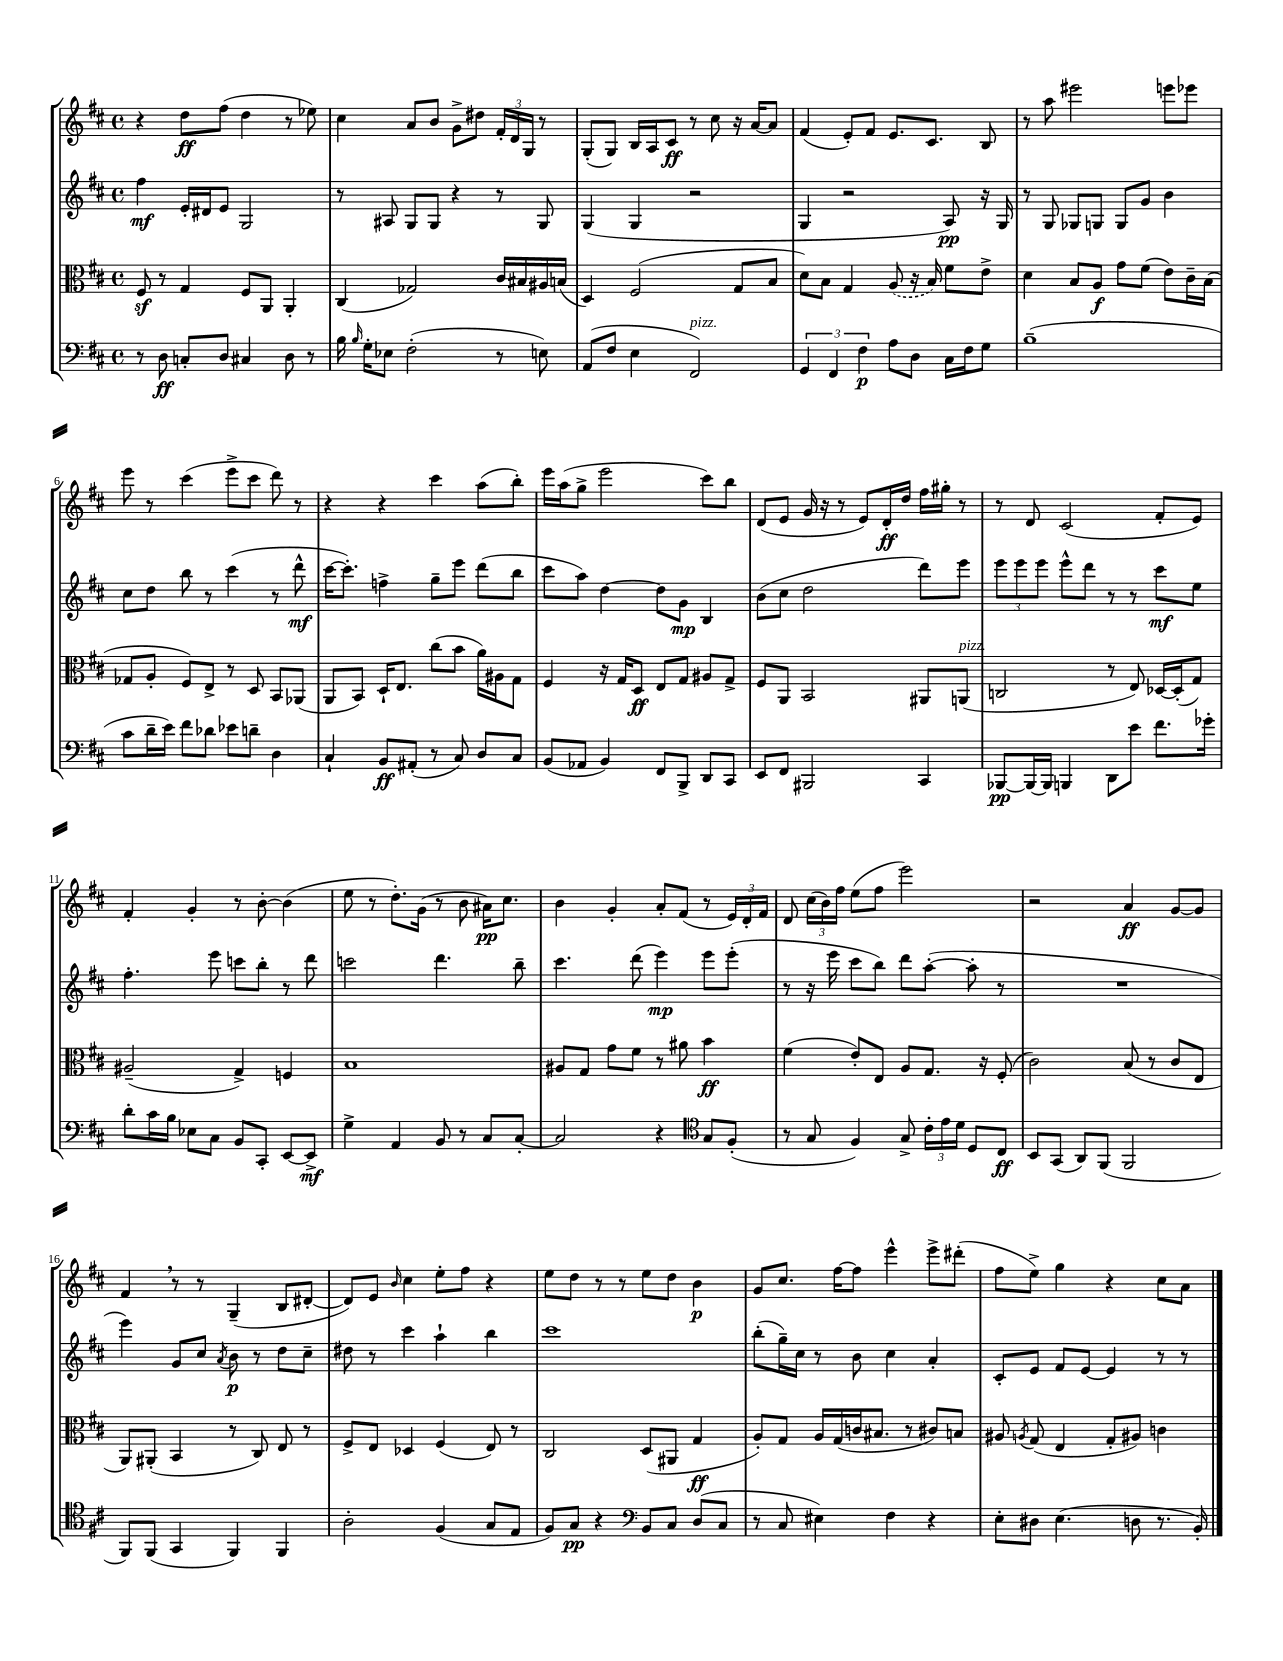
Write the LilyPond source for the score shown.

<<
\new StaffGroup <<
\new Staff = "s0" {
    \clef treble \key d \major \defaultTimeSignature \time 4/4
    \autoBeamOff r4 d''8[\ff fis''8]( d''4 r8 ees''8) |
    cis''4 a'8[ b'8] g'8[-> dis''8] \tuplet 3/2 { fis'16[-. d'16 g16] } r8 |
    g8[-.( g8]) b16[ a16 cis'8]\ff r8 cis''8 r16 a'16[~ a'8] |
    fis'4( e'8[-.) fis'8] e'8.[ cis'8.] b8 |
    r8 a''8 eis'''2 e'''8[ ees'''8] |
    e'''8 r8 cis'''4( e'''8[-> cis'''8] d'''8) r8 |
    r4 r4 cis'''4 a''8[( b''8]-.) |
    e'''16[ a''16( g''8]-> e'''2 cis'''8[) b''8] |
    d'8[( e'8] g'16 r16 r8 e'8[) d'16-.\ff d''16] fis''16[ gis''16]-. r8 |
    r8 d'8 cis'2( fis'8[-. e'8]) |
    fis'4-. g'4-. r8 b'8~-. b'4( |
    e''8 r8 d''8.[-.) g'16]( r8 b'8 ais'16[\pp) cis''8.] |
    b'4 g'4-. a'8[-. fis'8]( r8 \tuplet 3/2 { e'16[) d'16-. fis'16] } |
    d'8 \tuplet 3/2 { cis''16[( b'16) fis''16] } e''8[( fis''8] e'''2) |
    r2 a'4\ff g'8[~ g'8] |
    fis'4 \breathe r8 r8 g4--( b8[ dis'8]~-. |
    dis'8[) e'8] \grace { b'16 } cis''4 e''8[-. fis''8] r4 |
    e''8[ d''8] r8 r8 e''8[ d''8] b'4\p |
    g'8[ cis''8.] fis''16[~ fis''8] e'''4-^ e'''8[-> dis'''8]-.( |
    fis''8[ e''8]->) g''4 r4 cis''8[ a'8] \bar "|." |
}
\new Staff = "s1" {
    \clef treble \key d \major \defaultTimeSignature \time 4/4
    \autoBeamOff fis''4\mf e'16[-. dis'16 e'8] g2 |
    r8 ais8 g8[ g8] r4 r8 g8 |
    g4( g4 r2 |
    g4 r2 a8\pp) r16 g16 |
    r8 g8 ges8[ g8] g8[ g'8] b'4 |
    cis''8[ d''8] b''8 r8 cis'''4( r8 d'''8-^\mf |
    cis'''16[~ cis'''8.]-.) f''4-> g''8[-- e'''8] d'''8[( b''8] |
    cis'''8[ a''8]) d''4~ d''8[ g'8]\mp b4 |
    b'8[( cis''8] d''2 d'''8[) e'''8] |
    \tuplet 3/2 { e'''8[ e'''8 e'''8] } e'''8[-^ d'''8] r8 r8 cis'''8[\mf e''8] |
    fis''4.-. e'''8 c'''8[ b''8]-. r8 d'''8 |
    c'''2 d'''4. b''8-- |
    cis'''4. d'''8( e'''4\mp) e'''8[ e'''8]-.( |
    r8 r16 e'''16 cis'''8[ b''8]) d'''8[ a''8]~-.( a''8-. r8 |
    R1 |
    e'''4) g'8[ cis''8] \acciaccatura { a'8 } b'8\p r8 d''8[ cis''8]-- |
    dis''8 r8 cis'''4 a''4-! b''4 |
    cis'''1 |
    b''8[-.( g''16--) cis''16] r8 b'8 cis''4 a'4-. |
    cis'8[-. e'8] fis'8[ e'8]~ e'4 r8 r8 \bar "|." |
}
\new Staff = "s2" {
    \clef alto \key d \major \defaultTimeSignature \time 4/4
    \autoBeamOff fis8\sf r8 g4 fis8[ a,8] a,4-. |
    cis4( ges2) cis'16[ bis16 ais16 b16]( |
    d4) fis2( g8[ b8] |
    d'8[) b8] g4 \once \slurDashed a8( r16 b16) fis'8[ e'8]-> |
    d'4 b8[ a8]\f g'8[ fis'8]( e'8[) cis'16-- b16]( |
    ges8[ a8]-. fis8[) e8]-> r8 d8 b,8[ aes,8]( |
    a,8[ b,8]) d16[-! e8.] cis''8[( b'8] a'16[) ais16 g8] |
    fis4 r16 g16[ d8]\ff e8[ g8] ais8[ g8]-> |
    fis8[ a,8] b,2 ais,8[ a,8]^\markup { \italic "pizz." }( |
    c2 r8 e8) des16[~ des16-.( g8]) |
    ais2--( g4->) f4 |
    b1 |
    ais8[ g8] g'8[ fis'8] r8 ais'8 b'4\ff |
    fis'4( e'8[-.) e8] a8[ g8.] r16 fis8-.( |
    cis'2) b8( r8 cis'8[ e8] |
    a,8[) ais,8]-.( b,4 r8 cis8) e8 r8 |
    fis8[-> e8] des4 fis4( e8) r8 |
    cis2 d8[( ais,8] g4\ff |
    a8[-.) g8] a16[ g16( c'16 bis8.] r8 cis'8[) b8] |
    ais8 \acciaccatura { a8 } g8( e4 g8[-. ais8]) c'4 \bar "|." |
}
\new Staff = "s3" {
    \clef bass \key d \major \defaultTimeSignature \time 4/4
    \autoBeamOff r8 d8\ff c8[-. d8] cis4 d8 r8 |
    b16 \grace { b16 } g16[-. ees8] fis2-.( r8 e8) |
    a,8[( fis8] e4 fis,2^\markup { \italic "pizz." }) |
    \tuplet 3/2 { g,4 fis,4 fis4\p } a8[ d8] cis16[ fis16 g8] |
    b1--( |
    cis'8[ d'16-- e'16]) fis'8[ des'8] ees'8[ d'8]-- d4 |
    cis4-! b,8[\ff ais,8]-.( r8 cis8) d8[ cis8] |
    b,8[( aes,8] b,4) fis,8[ b,,8]-> d,8[ cis,8] |
    e,8[ fis,8] bis,,2 cis,4 |
    bes,,8[~\pp bes,,16~ bes,,16] b,,4 d,8[ e'8] fis'8.[ ges'16]-. |
    d'8[-. cis'16 b16] ees8[ cis8] b,8[ cis,8]-. e,8[~ e,8]->\mf |
    g4-> a,4 b,8 r8 cis8[ cis8]~-. |
    cis2 r4 \clef tenor g8[ fis8]-.( |
    r8 g8 fis4) g8-> \tuplet 3/2 { cis'16[-. e'16 d'16] } d8[ cis8]\ff |
    b,8[ g,8]( a,8[) fis,8]( fis,2 |
    fis,8[) fis,8]( g,4 fis,4) fis,4 |
    a2-. fis4( g8[ e8] |
    fis8[) g8]\pp r4 \clef bass b,8[ cis8] d8[( cis8] |
    r8 cis8 eis4) fis4 r4 |
    e8[-. dis8] e4.( d8 r8. b,16-.) \bar "|." |
}
>>
>>
